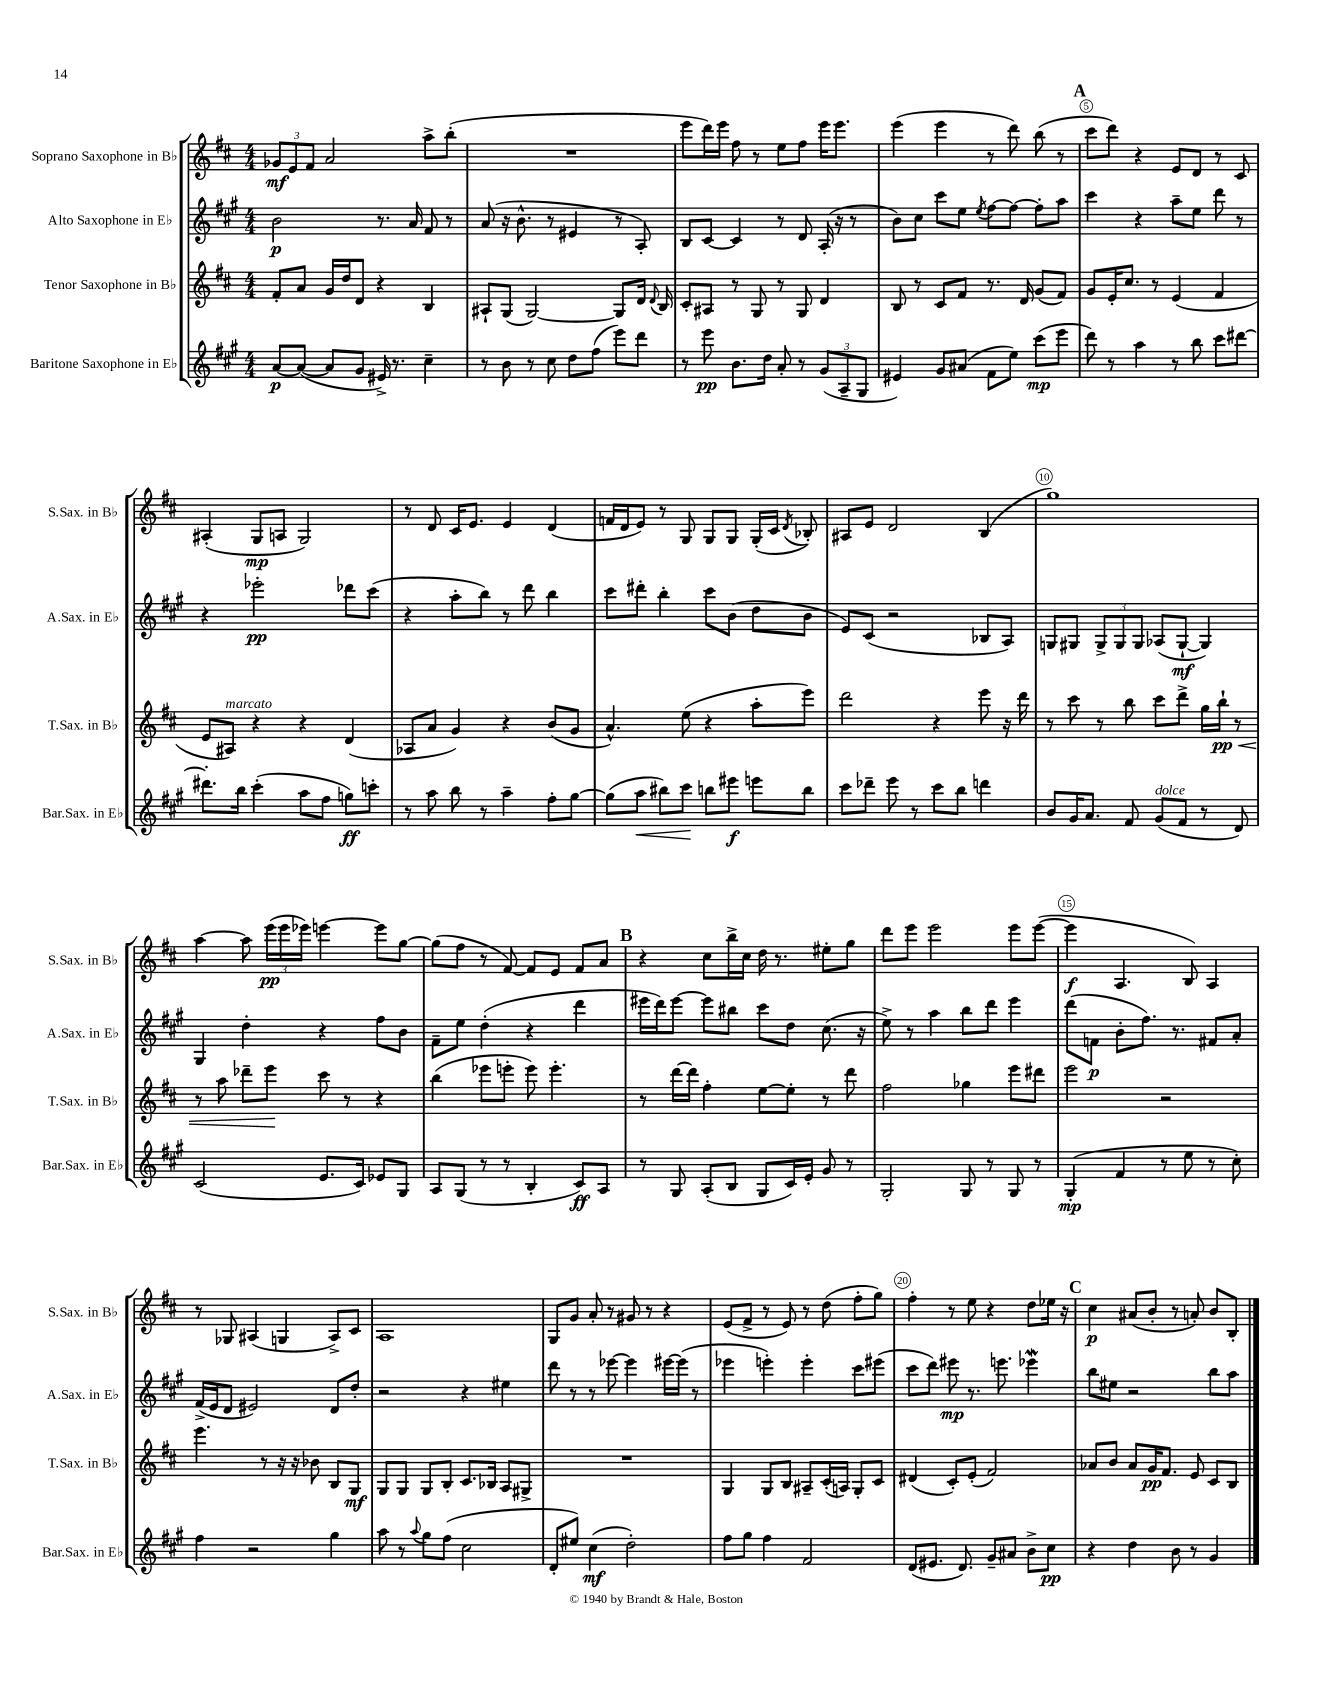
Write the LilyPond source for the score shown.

<<
\new StaffGroup <<
\new Staff = "s0" \with { instrumentName = "Soprano Saxophone in Bb" shortInstrumentName = "S.Sax. in Bb" } {
    \clef treble \key d \major \numericTimeSignature \time 4/4
    \autoBeamOff \tuplet 3/2 { ges'8[\mf e'8 fis'8] } a'2 a''8[-> b''8]-.( |
    R1 |
    e'''8[ d'''16) e'''16] fis''8 r8 e''8[ fis''8] e'''16[ e'''8.] |
    e'''4( e'''4 r8 d'''8) b''8( r8 |
    \mark \markup { \bold "A" } cis'''8[ d'''8]) r4 e'8[ d'8] r8 cis'8 |
    ais4-.( g8[\mp a8] g2) |
    r8 d'8 cis'16[ e'8.] e'4 d'4( |
    f'16[ d'16 e'8]) r8 g8 g8[ g8] g16[-.( cis'16] \acciaccatura { d'8 } bes8-.) |
    ais8[ e'8] d'2 b4( |
    g''1) |
    a''4~ a''8 \tuplet 3/2 { e'''16[\pp( e'''16 ees'''16]) } e'''4~ e'''8[ g''8]~ |
    g''8[( fis''8] r8 fis'8~) fis'8[ e'8] fis'8[ a'8] |
    \mark \markup { \bold "B" } r4 cis''8[ b''16-> cis''16] d''16 r8. eis''8[-. g''8] |
    d'''8[ e'''8] e'''2 e'''8[ e'''8]~( |
    e'''4\f a4. b8) a4 |
    r8 ges8 ais4( g4 ais8[->) cis'8] |
    a1 |
    g8[ g'8] a'8-. r8 gis'8 r8 r4 |
    e'8[( fis'8]-> r8 e'8) r8 d''8( fis''8[-. g''8]) |
    fis''4-. r8 e''8 r4 d''8[ ees''16] r16 |
    \mark \markup { \bold "C" } cis''4\p ais'8[( b'8]-. r8 a'8-.) b'8[ b8]-. \bar "|." |
}
\new Staff = "s1" \with { instrumentName = "Alto Saxophone in Eb" shortInstrumentName = "A.Sax. in Eb" } {
    \clef treble \key a \major \numericTimeSignature \time 4/4
    \autoBeamOff b'2\p r8. a'16 fis'8 r8 |
    a'8( r16 b'8.-^ r8 eis'4 r8 a8-.) |
    b8[ cis'8]~ cis'4 r8 d'8 a16-.( r16 r8 |
    b'8[) cis''8] cis'''8[ e''8] \acciaccatura { e''8 } fis''8[~ fis''8]~ fis''8[-. a''8] |
    \mark \markup { \bold "A" } cis'''4 r4 a''8[-- e''8] d'''8 r8 |
    r4 ees'''2-.\pp des'''8[ cis'''8]( |
    r4 a''8[-. b''8]) r8 d'''8 b''4 |
    cis'''8[ dis'''8]-. b''4-. cis'''8[ b'8]( d''8[ b'8] |
    e'8[) cis'8]( r2 bes8[ a8]) |
    g8[ gis8] \tuplet 3/2 { gis8[-> gis8 gis8] } aes8[( gis8]~-!\mf gis4) |
    gis4 d''4-. r4 fis''8[ b'8] |
    fis'8[-- e''8] d''4-.( r4 d'''4 |
    \mark \markup { \bold "B" } eis'''16[ d'''16) eis'''8]~ eis'''8[ bis''8] cis'''8[ d''8] cis''8.( r16 |
    e''8->) r8 a''4 b''8[ d'''8] e'''4 |
    d'''8[( f'8]\p b'8[-. fis''8.]) r8. fis'8[ a'8]-. |
    fis'16[->( e'16 d'8] eis'2) d'8[ d''8]-. |
    r2 r4 eis''4 |
    d'''8 r8 r8 ees'''8~ ees'''4 eis'''16[~ eis'''16]( r8 |
    ees'''4 e'''4-.) e'''4-. cis'''8[ eis'''8]( |
    cis'''8[ d'''8]) eis'''8\mp r8. e'''8. ees'''4\mordent |
    \mark \markup { \bold "C" } b''8[ eis''8] r2 b''8[ a''8] \bar "|." |
}
\new Staff = "s2" \with { instrumentName = "Tenor Saxophone in Bb" shortInstrumentName = "T.Sax. in Bb" } {
    \clef treble \key d \major \numericTimeSignature \time 4/4
    \autoBeamOff fis'8[-. a'8] g'16[ d''16 d'8] r4 b4 |
    ais8[-! g8]( g2~) g8[ d'16] \appoggiatura { d'8 } b16 |
    cis'8[-. ais8] r8 g8 r8 g8 d'4 |
    b8 r8 cis'8[ fis'8] r8. d'16 g'8[( fis'8]) |
    \mark \markup { \bold "A" } g'8[ e'16-. cis''8.] r8 e'4( fis'4 |
    e'8[ ais8]^\markup { \italic "marcato" }) r4 r4 d'4( |
    aes8[ a'8] g'4) r4 b'8[( g'8] |
    a'4.-^) e''8( r4 a''8[-. e'''8]) |
    d'''2 r4 e'''8 r16 d'''16 |
    r8 cis'''8 r8 b''8 cis'''8[ d'''8]-> g''16[ b''16]-!\pp\< r8 |
    r8 a''8 des'''8[-- e'''8]\! cis'''8 r8 r4 |
    b''4( ees'''8[ e'''8]-. e'''8) e'''4.-. |
    \mark \markup { \bold "B" } r8 d'''16[~ d'''16] fis''4-. e''8[~ e''8]-. r8 d'''8 |
    fis''2 ges''4 e'''8[ dis'''8] |
    e'''2 r2 |
    e'''4. r8 r16 r16 bes'8 b8[ g8]\mf |
    g8[ g8] g8[ b8]-. cis'8.[ bes16] a8[ gis8]-> |
    R1 |
    g4 g8[ b8] ais8[-- cis'16-.( a16]) g8[-. cis'8] |
    dis'4( cis'8[-.) e'8]-.( fis'2) |
    \mark \markup { \bold "C" } aes'8[ b'8] aes'8[ g'16\pp fis'8.] e'8 cis'8[ b8] \bar "|." |
}
\new Staff = "s3" \with { instrumentName = "Baritone Saxophone in Eb" shortInstrumentName = "Bar.Sax. in Eb" } {
    \clef treble \key a \major \numericTimeSignature \time 4/4
    \autoBeamOff a'8[~\p a'8]~( a'8[ gis'8] eis'16->) r8. cis''4-- |
    r8 b'8 r8 cis''8 d''8[ fis''8]( e'''8[) d'''8] |
    r8 e'''8\pp b'8.[ d''16] a'8-. r8 \tuplet 3/2 { gis'8[( a8-- gis8] } |
    eis'4) gis'8[ ais'8]( fis'8[ e''8]) cis'''8[\mp( e'''8] |
    \mark \markup { \bold "A" } d'''8) r8 a''4 r8 b''8 cis'''8[ dis'''8]~ |
    dis'''8.[-. b''16] cis'''4-.( a''8[ fis''8] g''8[\ff) c'''8]-. |
    r8 a''8 b''8 r8 a''4-- fis''8[-. gis''8]~ |
    gis''8[( a''8]\< bis''8[) cis'''8]\! b''8[ eis'''8]\f e'''8[ b''8] |
    cis'''8[ des'''8]-- e'''8 r8 cis'''8[ b''8] d'''4 |
    b'8[ gis'16 a'8.] fis'8 gis'8[^\markup { \italic "dolce" }( fis'8] r8 d'8) |
    cis'2( e'8.[ cis'16]) ees'8[ gis8] |
    a8[ gis8]( r8 r8 b4-. cis'8[\ff) a8] |
    \mark \markup { \bold "B" } r8 gis8 a8[-.( b8] gis8[ cis'16) e'16]-. gis'8 r8 |
    gis2-. gis8 r8 gis8 r8 |
    gis4-.\mp( fis'4 r8 e''8 r8 cis''8-.) |
    fis''4 r2 gis''4 |
    a''8 r8 \appoggiatura { a''8 } gis''8[ fis''8]( cis''2 |
    d'8[-. eis''8]) cis''4\mf( d''2-.) |
    fis''8[ gis''8] fis''4 fis'2 |
    d'8[( eis'8.] d'8.) gis'8[-- ais'8] b'8[-> cis''8]\pp |
    \mark \markup { \bold "C" } r4 d''4 b'8 r8 gis'4 \bar "|." |
}
>>
>>
\layout { \context { \Score \override BarNumber.break-visibility = ##(#f #t #t) barNumberVisibility = #(every-nth-bar-number-visible 5) \override BarNumber.stencil = #(make-stencil-circler 0.1 0.3 ly:text-interface::print) } }
